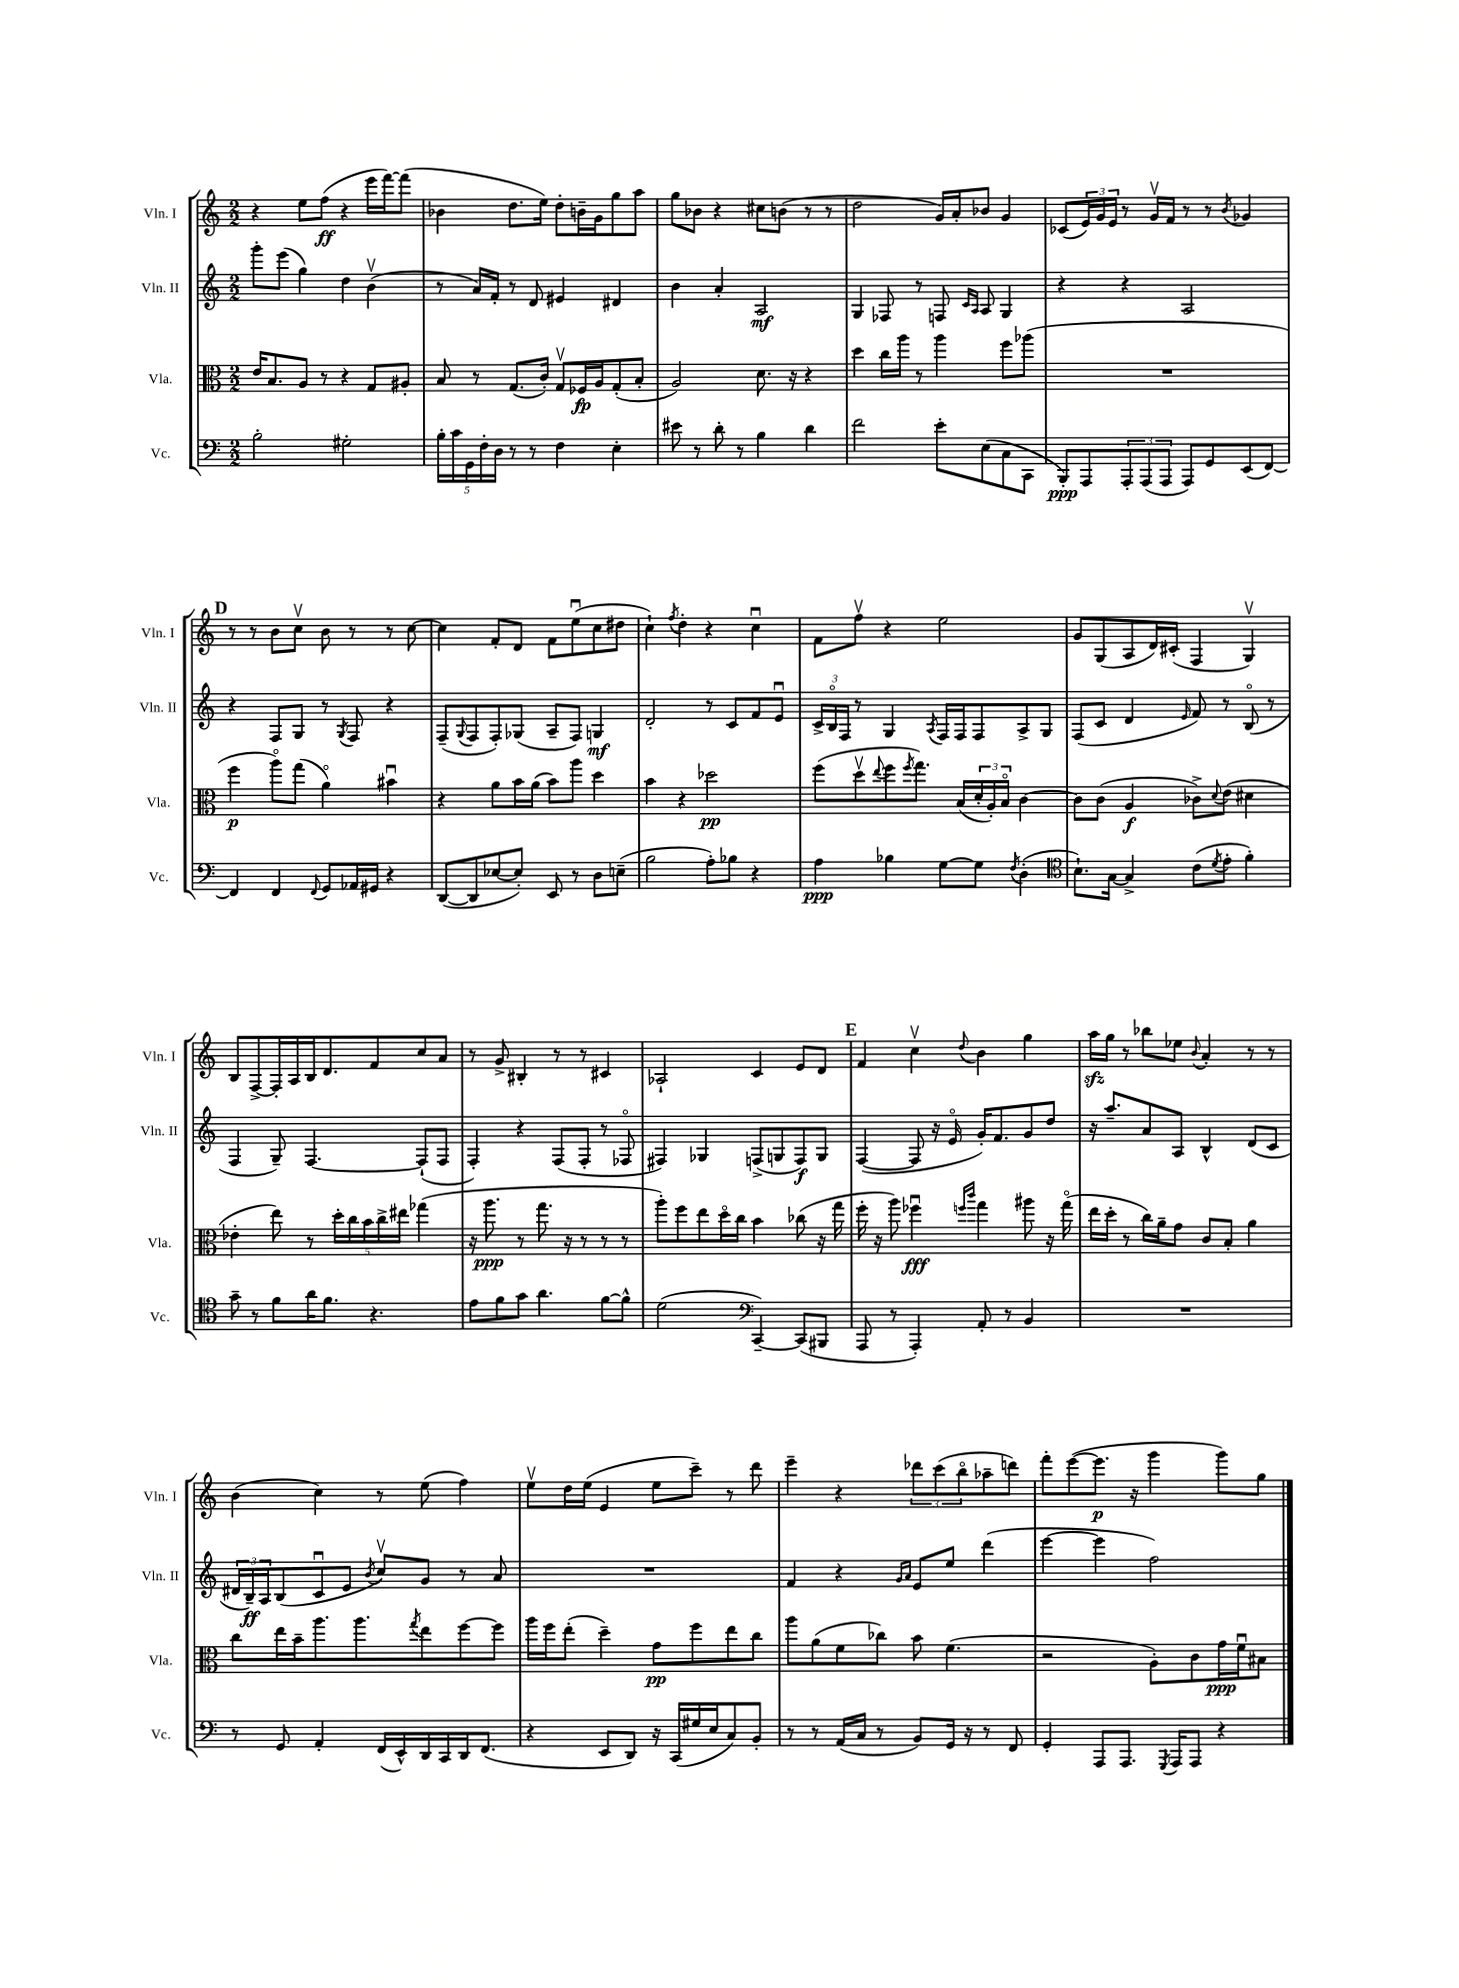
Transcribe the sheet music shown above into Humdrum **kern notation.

**kern	**kern	**kern	**kern
*staff4	*staff3	*staff2	*staff1
*clefF4	*clefC3	*clefG2	*clefG2
*k[]	*k[]	*k[]	*k[]
*M2/2	*M2/2	*M2/2	*M2/2
2B'	16e	8ggg'	4r
.	8.B	.	.
.	.	(8eee	.
.	8A	4gg)	8ee
.	8r	.	(8ff
2G#'	4r	4dd	4r
.	8G	(4bv	16eee
.	.	.	[16fff)
.	8A#'	.	(8fff]
=	=	=	=
20B'	8B	8r	4b-
20c	.	.	.
20GG	.	.	.
.	8r	16a)	.
20F'	.	.	.
.	.	16f'	.
20D	.	.	.
8r	(8.G	8r	8.dd
8r	.	8d	.
.	16c')	.	16ee)
4F	8Gv	4e#	8dd'
.	16F-	.	16b~
.	16A	.	16g
4E'	(8G'	4d#	8gg
.	8B'	.	8aa
=	=	=	=
8e#	2A)	4b	8gg
8r	.	.	8b-
8d'	.	4a'	4r
8r	.	.	.
4B	8.d	2A	8cc#
.	.	.	(8b
.	16r	.	.
4d	4r	.	8r
.	.	.	8r
=	=	=	=
2f	4dd	4G	2dd
.	16cc	8F-	.
.	16aa	.	.
.	8r	8r	.
8e'	4aa	8F	16g)
.	.	.	16a'
.	.	16qqc	.
.	.	16qqA	.
(8E	.	8A	8b-
8C	8ff	4G	4g
8CC	(8aa-	.	.
=	=	=	=
8BBB')	1r	4r	(8c-
8AAA	.	.	24e)
.	.	.	24g
.	.	.	24e
12AAA'	.	4r	8r
(12AAA	.	.	.
.	.	.	16gv
12AAA	.	.	.
.	.	.	16f
8AAA)	.	2A	8r
8GG	.	.	8r
.	.	.	8qb
(8EE	.	.	4g-
[8FF)	.	.	.
=	=	=	=
4FF]	4ff	4r	8r
.	.	.	8r
4FF	8aao)	8F	8b
.	(8gg	8G	8ccv
8qqFF	.	.	.
8GG	4ao)	8r	8b
.	.	8qG	.
16AA-	.	8F	8r
16GG#	.	.	.
4r	4b#u	4r	8r
.	.	.	[8cc
=	=	=	=
([8DD	4r	(8F~	4cc]
.	.	8qqG	.
8DD]	.	8F	.
[8E-	8a	8F')	8f'
8E-'])	16b	(8G-	8d
.	(16a	.	.
8EE	8b)	8A~	8f
8r	8aa	8F)	(8eeu
8D	4dd	4G	8cc
(8E~	.	.	8dd#
=	=	=	=
2B	4b	2d'	4cc`)
.	.	.	8qff
.	4r	.	4dd'
8A')	2dd-	8r	4r
8B-	.	8c	.
4r	.	8f	4ccu
.	.	8eu	.
=	=	=	=
4A	(8ff	24c^	8f
.	.	24Bo	.
.	.	24F	.
.	8ddv	8r	8ffv
.	8qqee	.	.
4B-	8ff	4G	4r
.	8qff	.	.
.	8.gg)	.	.
.	.	8qA	.
[8G	.	16F	2ee
.	(16B	16F	.
8G]	24d'	8F	.
.	24A')	.	.
.	24Bo	.	.
8qF	.	.	.
(4D'	[4c	8A^	.
.	.	8G	.
=	=	=	=
*clefC4	*	*	*
8.B`)	8c]	(8F	8g
.	(8c	8c	(8G
[16G	.	.	.
4G^]	4A	4d	8A
.	.	.	16d)
.	.	.	(16c#'
.	.	16qqe	.
(8c	8c-^)	8f)	4F
8qd	8qqd	.	.
8e'	(8e	8r	.
4f')	4d#	(8Bo	4Gv)
.	.	8r	.
=	=	=	=
8g~	4e-'	4F	8B
8r	.	.	[8F^
8f	8ee)	8G~)	16F']
.	.	.	16A
16a	8r	[4.F	16B
8.f	.	.	8.d
.	20dd'	.	.
.	20cc	.	.
.	20b	.	.
4.r	.	.	8f
.	20cc^	.	.
.	20ee#	.	.
.	(4gg-	(8F`]	8cc
.	.	8F	8a
=	=	=	=
8e	16r	4F')	8r
.	8.aa	.	.
8f	.	.	8g^
8g	8r	4r	4B#'
4.a	8.gg	.	.
.	.	(8F	8r
.	16r	.	.
.	8r	8F'	8r
[8f	8r	8r	4c#
8f^^]	8r	8F-o	.
=	=	=	=
(2d	8aa')	4F#)	2A-`
.	8ff	.	.
.	8ee	4G-	.
.	16ddo	.	.
.	16cc	.	.
*clefF4	*	*	*
[4CC~)	4b	(8F^	4c
.	.	8G	.
(8CC]	(8cc-	8F)	8e
8BBB#	16r	8G	8d
.	16gg	.	.
=	=	=	=
8AAA	16ff'	([4F	4f
.	16r	.	.
8r	8aa)	.	.
4AAA')	4ff-u	8F]	4ccv
.	.	16r	.
.	.	16eo	.
.	16qqff	.	.
.	16qqccc	.	8qqdd
8AA'	4gg	16g')	4b
.	.	8.f	.
8r	.	.	.
4BB	8aa#	8g	4gg
.	16r	8dd	.
.	(16ggo	.	.
=	=	=	=
1r	16ee	16r	16aa
.	16dd'	8.aa~	16gg
.	8r	.	8r
.	16cc)	8a	8bb-
.	16a~	.	.
.	8g	8A	8ee-
.	.	.	8qqb
.	8c	4B^^	4a'
.	8B'	.	.
.	4a	(8d	8r
.	.	8c	8r
=	=	=	=
8r	8cc	24d#	(4b
.	.	24B~)	.
.	.	24A	.
8GG	16ee	(8B	.
.	16b~	.	.
4AA'	8.aa	8cu	4cc)
.	.	8e	.
.	8.aa	.	.
.	.	8qb	.
(16FF	.	8ccv)	8r
16EE^^)	.	.	.
.	8qgg	.	.
16DD	8ee	8g	(8ee
16CC	.	.	.
16DD	[8ff	8r	4ff)
(8.FF	.	.	.
.	8ff]	8a	.
=	=	=	=
4r	16aa	1r	8eev
.	16ff	.	.
.	(8ee'	.	16dd
.	.	.	(16ee
8EE	4dd~)	.	4e
8DD)	.	.	.
16r	8g	.	8ee
(16CC	.	.	.
16G#	8ff	.	8ccc~)
16E	.	.	.
8C)	8ee	.	8r
8BB'	8cc	.	8ddd
=	=	=	=
8r	8aa	4f	4eee~
8r	(8a	.	.
(16AA	8f	4r	4r
16C	.	.	.
8r	8cc-)	.	.
.	.	16qqg	.
.	.	16qqa	.
8BB)	8b	8e	12ddd-
.	.	.	(12ccc
16GG	(4.f	8ee	.
.	.	.	12bbo
16r	.	.	.
8r	.	(4ddd	8aa-~
8FF	.	.	8ddd)
=	=	=	=
4GG'	2r	[4eee	8fff'
.	.	.	([8eee
8AAA	.	4eee]	8.eee]
8.AAA	.	.	.
.	.	.	16r
.	8A')	2ff)	4ggg
8qGGG	.	.	.
16AAA	.	.	.
8AAA	8c	.	.
4r	16g	.	8ggg)
.	16fu	.	.
.	8B#	.	8gg
==	==	==	==
*-	*-	*-	*-
